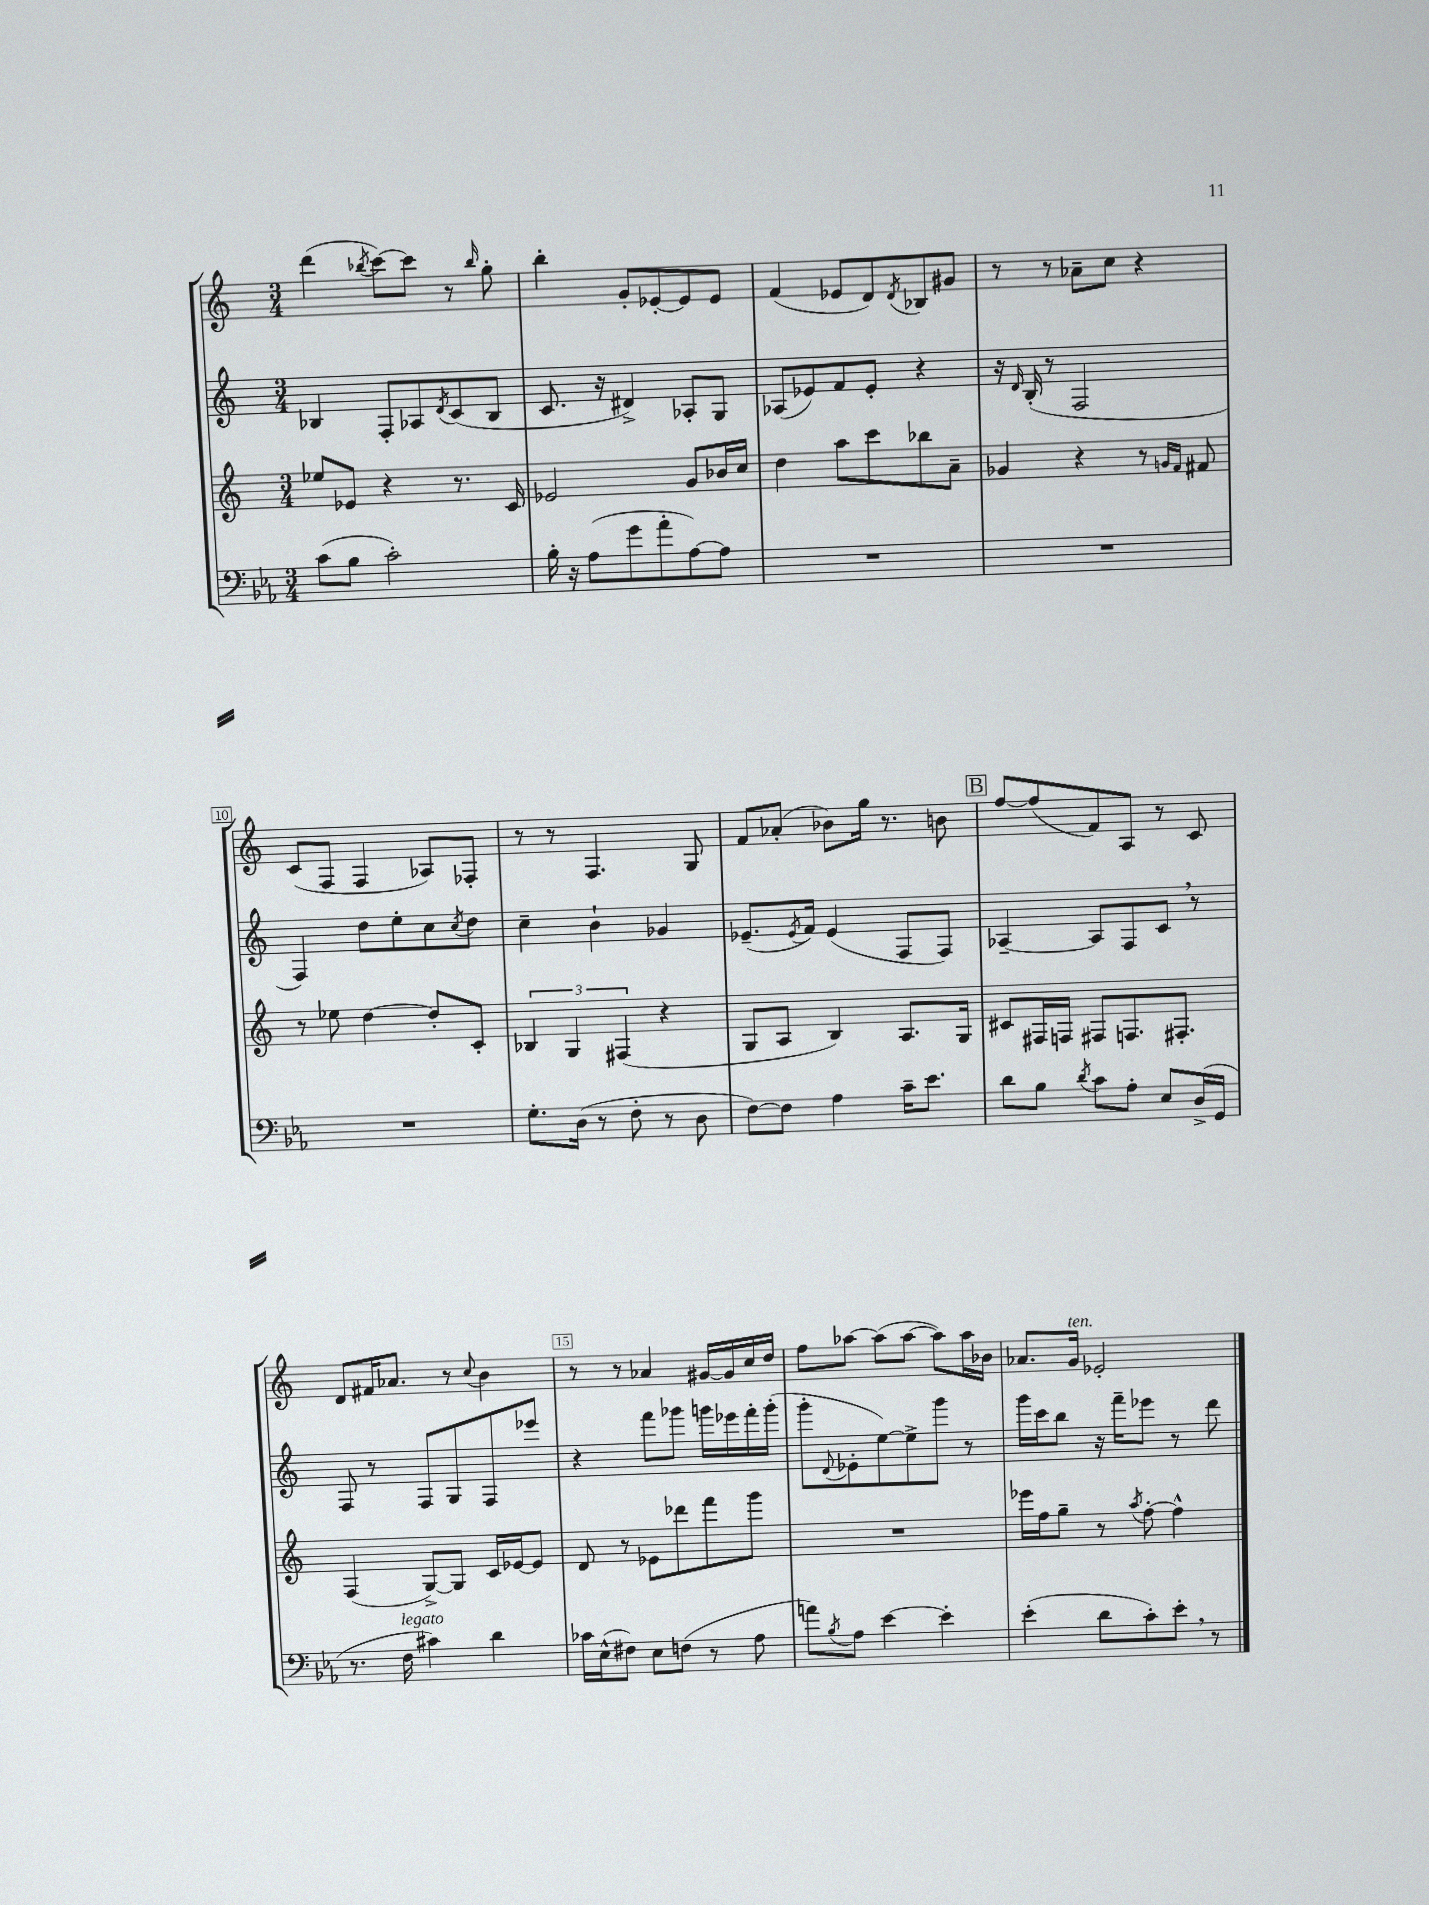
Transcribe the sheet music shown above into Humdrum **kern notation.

**kern	**kern	**kern	**kern
*staff4	*staff3	*staff2	*staff1
*clefF4	*clefG2	*clefG2	*clefG2
*k[b-e-a-]	*k[]	*k[]	*k[]
*M3/4	*M3/4	*M3/4	*M3/4
(8c\L	8ee-/L	4B-/	(4ddd\
8B-\J	8e-/J	.	.
.	.	.	8qbb-/
2c'\)	4r	8F'/L	[8ccc\L)
.	.	8A-/	8ccc\]J
.	.	8qd/	.
.	8.r	(8c/	8r
.	.	.	16qqbb-/
.	.	8B-/J	8gg'\
.	16c/	.	.
=	=	=	=
16B-'\	2e-/	8.c/	4bb'\
16r	.	.	.
(8A-\L	.	.	.
.	.	16r	.
8g\	.	4d#^/)	8g'/L
8a-'\	.	.	[8e-'/
[8A-\)	8g/L	8A-'/L	8e-/]
8A-\]J	16b-/L	8G/J	8e-/J
.	16cc/JJ	.	.
=	=	=	=
2.r	4dd\	(8A-/L	(4f/
.	.	8e-/)	.
.	8aa\L	8f/	8e-/L
.	8ccc\	8e-'/J	8d/)
.	.	.	8qd/
.	8bb-\	4r	8B-/
.	8a~\J	.	8g#/J
=	=	=	=
2.r	4g-/	16r	8r
.	.	16qqd/	.
.	.	(16B'/	.
.	.	8r	8r
.	4r	2F/	8a-~\L
.	.	.	8cc\J
.	8r	.	4r
.	16qqg/LL	.	.
.	16qqf/JJ	.	.
.	8f#/	.	.
=	=	=	=
2.r	8r	4F/)	(8c/L
.	8ee-\	.	8F/J
.	[4dd\	8dd\L	4F/
.	.	8ee'\	.
.	8dd'/]L	8cc\	8A-/L)
.	.	8qcc/	.
.	8c'/J	8dd\J	8F-'/J
=	=	=	=
8.G'\L	6B-/	4cc~\	8r
.	.	.	8r
.	6G/	.	.
(16D\Jk	.	.	.
8r	.	4b`\	4.F/
.	(6F#/	.	.
8F'\	.	.	.
8r	4r	4g-/	.
8D\	.	.	8G/
=	=	=	=
[8F\L)	8G/L	(8.e-~/L	8f/L
8F\]J	8A/J	.	(8a-'/J
.	.	8qe-/	.
.	.	16f/Jk)	.
4A-\	4B/)	(4e-/	8b-\L)
.	.	.	16gg\Jk
.	.	.	8.r
16c~\LK	8.A/L	8F/L	.
8.e-\J	.	.	.
.	.	8F/J)	8b\
.	16G/Jk	.	.
=	=	=	=
8d\L	8c#/L	[4A-~/	[8ff/L
8B-\J	16F#/L	.	(8ff/]
.	16F/JJ	.	.
8qd/	.	.	.
8c\L	8F#/L	8A-/]L	8f/)
8A-'\J	8.F/	8F/	8A/J
8E-/L	.	8c/J	8r
.	8.F#'/J	.	.
(16D^/L	.	8r	8c/
16GG/JJ	.	.	.
=	=	=	=
8.r	(4F/	8F/	8d/L
.	.	8r	16f#/K
16F\	.	.	8.a-/J
4c#\)	[8G^/L)	8F/L	.
.	8G/]J	8G/	8r
.	.	.	8qqcc/
4d\	16c/LL	8F/	4b\
.	[16e-/J	.	.
.	8e-/]J	8eee-/J	.
=	=	=	=
16c-\LL	8d/	4r	8r
(16E-^^\J	.	.	.
8F#\J)	8r	.	8r
8E-\L	8e-\L	8fff\L	4a-/
(8F\J	8ddd-\	8ggg-\J	.
8r	8fff\	16ggg\LL	[16g#/LL
.	.	16eee-\	16g#/]
8A-\	8ggg\J	16fff'\	16cc/
.	.	(16ggg'\JJ	16dd/JJ
=	=	=	=
8a\L)	2.r	8ggg'\L	8ff\L
8qB-/	.	8qqd/	.
8A-\J	.	8e-'\	[8aa-\J
[4e-\	.	[8ee\)	(8aa-\]L
.	.	8ee^\]	[8aa-\J
4e-'\]	.	8ggg\J	8aa-\]L)
.	.	8r	16aa-\L
.	.	.	16b-\JJ
=	=	=	=
(4e-'\	16eee-\LL	16ggg\LL	8.a-/L
.	16ff\J	16ccc\J	.
.	8gg~\J	8bb\J	.
.	.	.	16g/Jk
8d\L	8r	16r	2e-'/
.	.	16fff~\LK	.
.	8qaa/	.	.
8c'\)	[8ff'\	8eee-\J	.
8e-'\J	4ff^^\]	8r	.
8r	.	8ddd\	.
==	==	==	==
*-	*-	*-	*-
